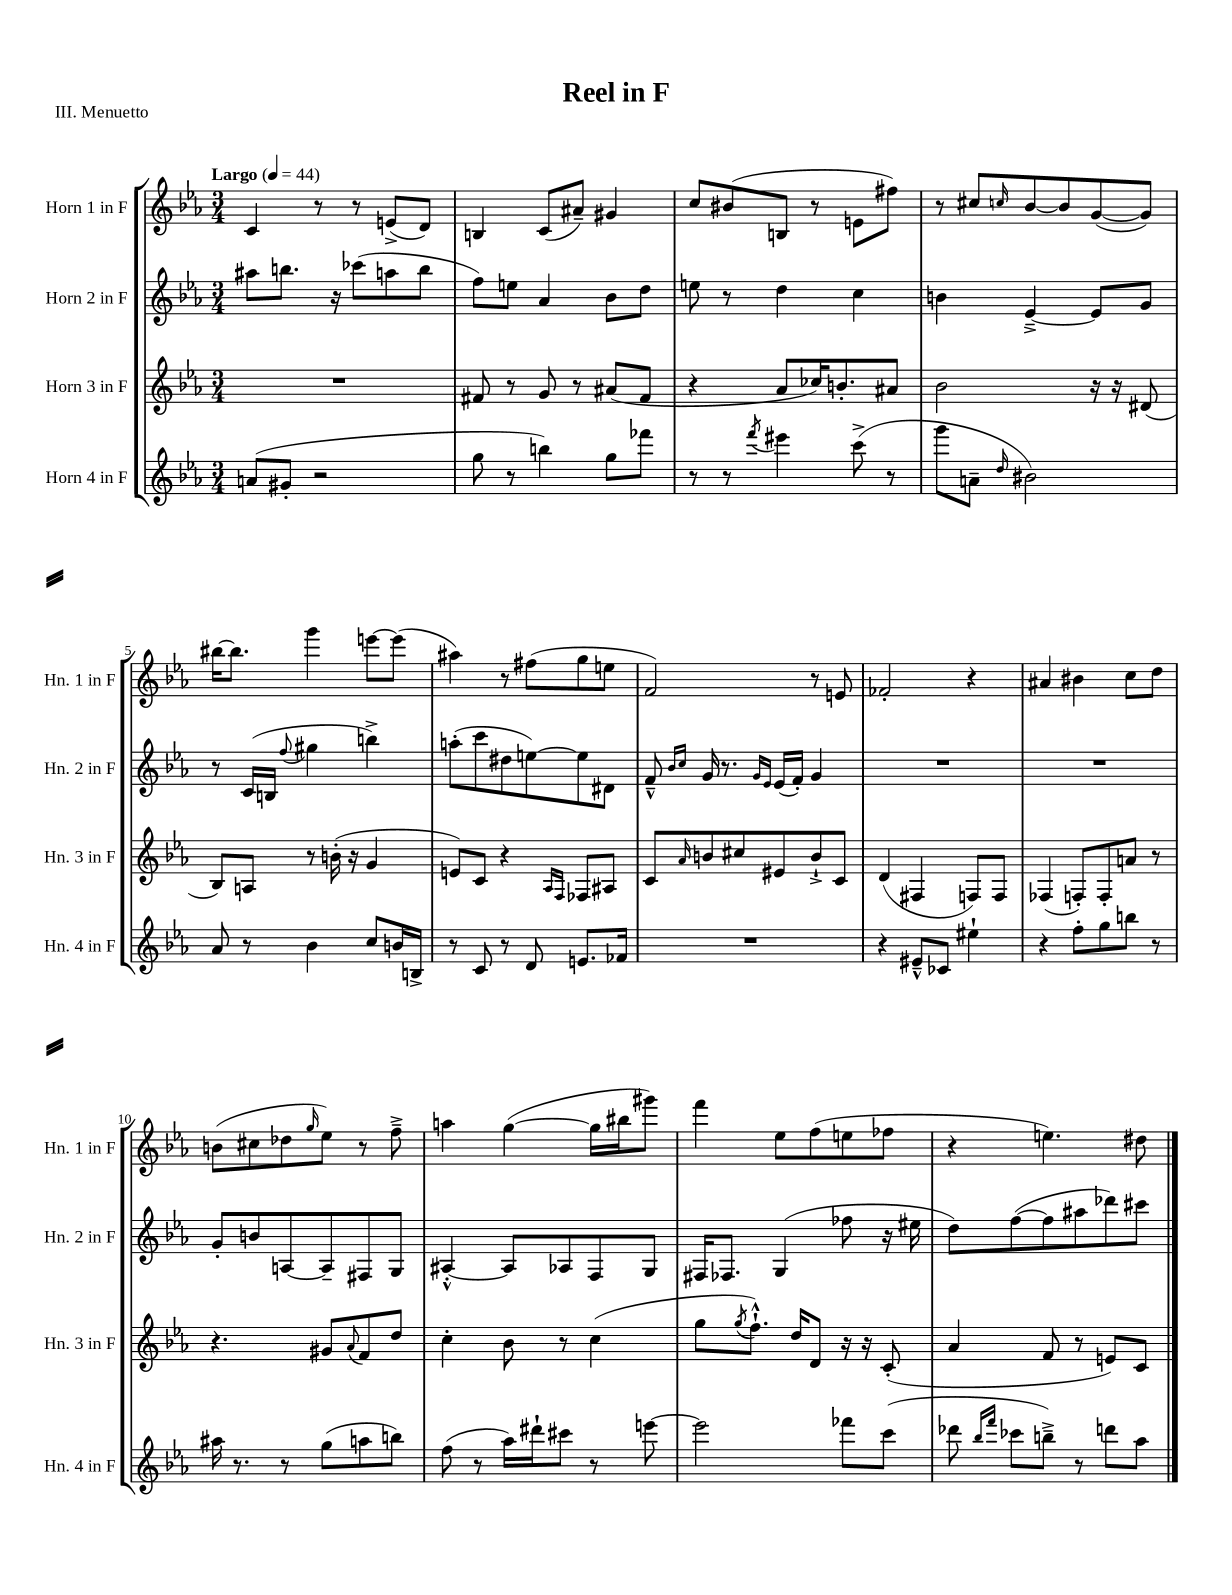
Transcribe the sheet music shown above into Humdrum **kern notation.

**kern	**kern	**kern	**kern
*part4	*part3	*part2	*part1
*staff4	*staff3	*staff2	*staff1
*I"Horn 4 in F	*I"Horn 3 in F	*I"Horn 2 in F	*I"Horn 1 in F
*I'Hn. 4 in F	*I'Hn. 3 in F	*I'Hn. 2 in F	*I'Hn. 1 in F
*clefG2	*clefG2	*clefG2	*clefG2
*k[b-e-a-]	*k[b-e-a-]	*k[b-e-a-]	*k[b-e-a-]
*M3/4	*M3/4	*M3/4	*M3/4
*MM44	*MM44	*MM44	*MM44
=1	=1	=1	=1
!	!	!	!LO:TX:a:B:t=Largo
(8an/L	2.r	8aa#X\L	4c/
8g#X'/J	.	8.bbn\J	.
2r	.	.	8r
.	.	16r	.
.	.	(8ccc-X\L	8r
.	.	8aan\	(8en^/L
.	.	8bb\J	8d/J)
=2	=2	=2	=2
8gg\	8f#X/	8ff\L)	4Bn/
8r	8r	8een\J	.
4bbn\)	8g/	4a-/	(8c/L
.	8r	.	8a#X~/J)
8gg\L	(8a#X/L	8b-\L	4g#X/
8fff-X\J	8f#/J	8dd\J	.
=3	=3	=3	=3
8r	4r	8een\	8cc/L
8r	.	8r	(8b#X/
8qfff/	.	.	.
4eee#X\	8a-/L	4dd\	8Bn/J
.	16cc-X/K)	.	8r
.	8.bn'/	.	.
(8ccc^\	.	4cc\	8en\L
8r	8a#X/J	.	8ff#X\J)
=4	=4	=4	=4
8ggg\L	2b-\	4bn\	8r
8an~\J	.	.	8cc#X/L
16qqdd/	.	.	16qqccn/
2b#X\)	.	[4e-~^/	[8b-/
.	.	.	8b-/]
.	16r	8e-/L]	([8g/
.	16r	.	.
.	(8d#X/	8g/J	8g/J])
!!LO:LB:g=z
=5	=5	=5	=5
8a-/	8B-/L)	8r	[16bb#X\KL
.	.	.	8.bb#\J]
8r	8An/J	(16c/LL	.
.	.	16Bn/JJ	.
.	.	8qqff/	.
4b-\	8r	4gg#X\	4ggg\
.	(16bn'\	.	.
.	16r	.	.
8cc/L	4g/	4bbn^\)	[8eeen\L
16bn/L	.	.	(8eee\J]
16Bn^/JJ	.	.	.
=6	=6	=6	=6
8r	8en/L)	(8aan'\L	4aa#X\)
8c/	8c/J	8ccc\	.
8r	4r	8dd#X\	8r
8d/	.	[8een\)	(8ff#X\L
.	16qqA-/LL	.	.
.	16qqF/JJ	.	.
8.en/L	8F-X/L	8ee\]	8gg\
.	8A#X/J	8d#X\J	8een\J
16f-X/Jk	.	.	.
=7	=7	=7	=7
2.r	8c/L	8f~^^/	2f/)
.	.	16qqb-/LL	.
.	16qqa-/	16qqcc/JJ	.
.	8bn/	16g/	.
.	.	8.r	.
.	8cc#X/	.	.
.	.	16qqg/LL	.
.	.	16qqe-/JJ	.
.	8e#X/	(16e-/LL	.
.	.	16f'/JJ)	.
.	8b`^/	4g/	8r
.	8c/J	.	8en/
=8	=8	=8	=8
4r	(4d/	2.r	2f-X'/
8e#X~^^/L	4F#X/	.	.
8c-X/J	.	.	.
4ee#X`\	8Fn/L)	.	4r
.	8F/J	.	.
=9	=9	=9	=9
4r	(4F-X/	2.r	4a#X/
8ff'\L	8Fn'/L)	.	4b#X\
8gg\	8F'/	.	.
8bbn\J	8an/J	.	8cc\L
8r	8r	.	8dd\J
!!LO:LB:g=z
=10	=10	=10	=10
16aa#X\	4.r	8g'/L	(8bn\L
8.r	.	.	.
.	.	8bn/	8cc#X\
8r	.	[8An/	8dd-X\
.	.	.	16qqgg/
(8gg\L	8g#X/L	8A~/]	8ee-\J)
.	8qqa-/	.	.
8aan\	8f/	8F#X/	8r
8bbn\J)	8dd/J	8G/J	8ff~^\
=11	=11	=11	=11
(8ff\	4cc'\	[4A#X'^^/	4aan\
8r	.	.	.
16aa-\LL)	8b-\	8A#/L]	([4gg\
16ddd#X`\J	.	.	.
8ccc#X\J	8r	8A-X/	.
8r	(4cc\	8F/	16gg\LL]
.	.	.	16bb#X\J
[8eeen\	.	8G/J	8ggg#X\J)
=12	=12	=12	=12
2eee\]	8gg\L	16F#X/KL	4fff\
.	.	8.F-X/J	.
.	8qgg/	.	.
.	8.ff`^^\J)	.	.
.	.	(4G/	8ee-\L
.	16dd/KL	.	.
.	8d/J	.	(8ff\
8fff-X\L	16r	8ff-X\	8een\
.	16r	.	.
(8ccc\J	(8c'/	16r	8ff-X\J
.	.	16ee#X\	.
=13	=13	=13	=13
8ddd-X\	4a-/	8dd\L)	4r
16qqbb-/LL	.	.	.
16qqfff/JJ	.	.	.
8ccc-X\L	.	([8ff\	.
8bbn~^\J)	8f/	8ff\]	4.een\)
8r	8r	8aa#X\	.
8dddn\L	8en/L)	8ddd-X\)	.
8aa-\J	8c/J	8ccc#X\J	8dd#X\
==	==	==	==
*-	*-	*-	*-
